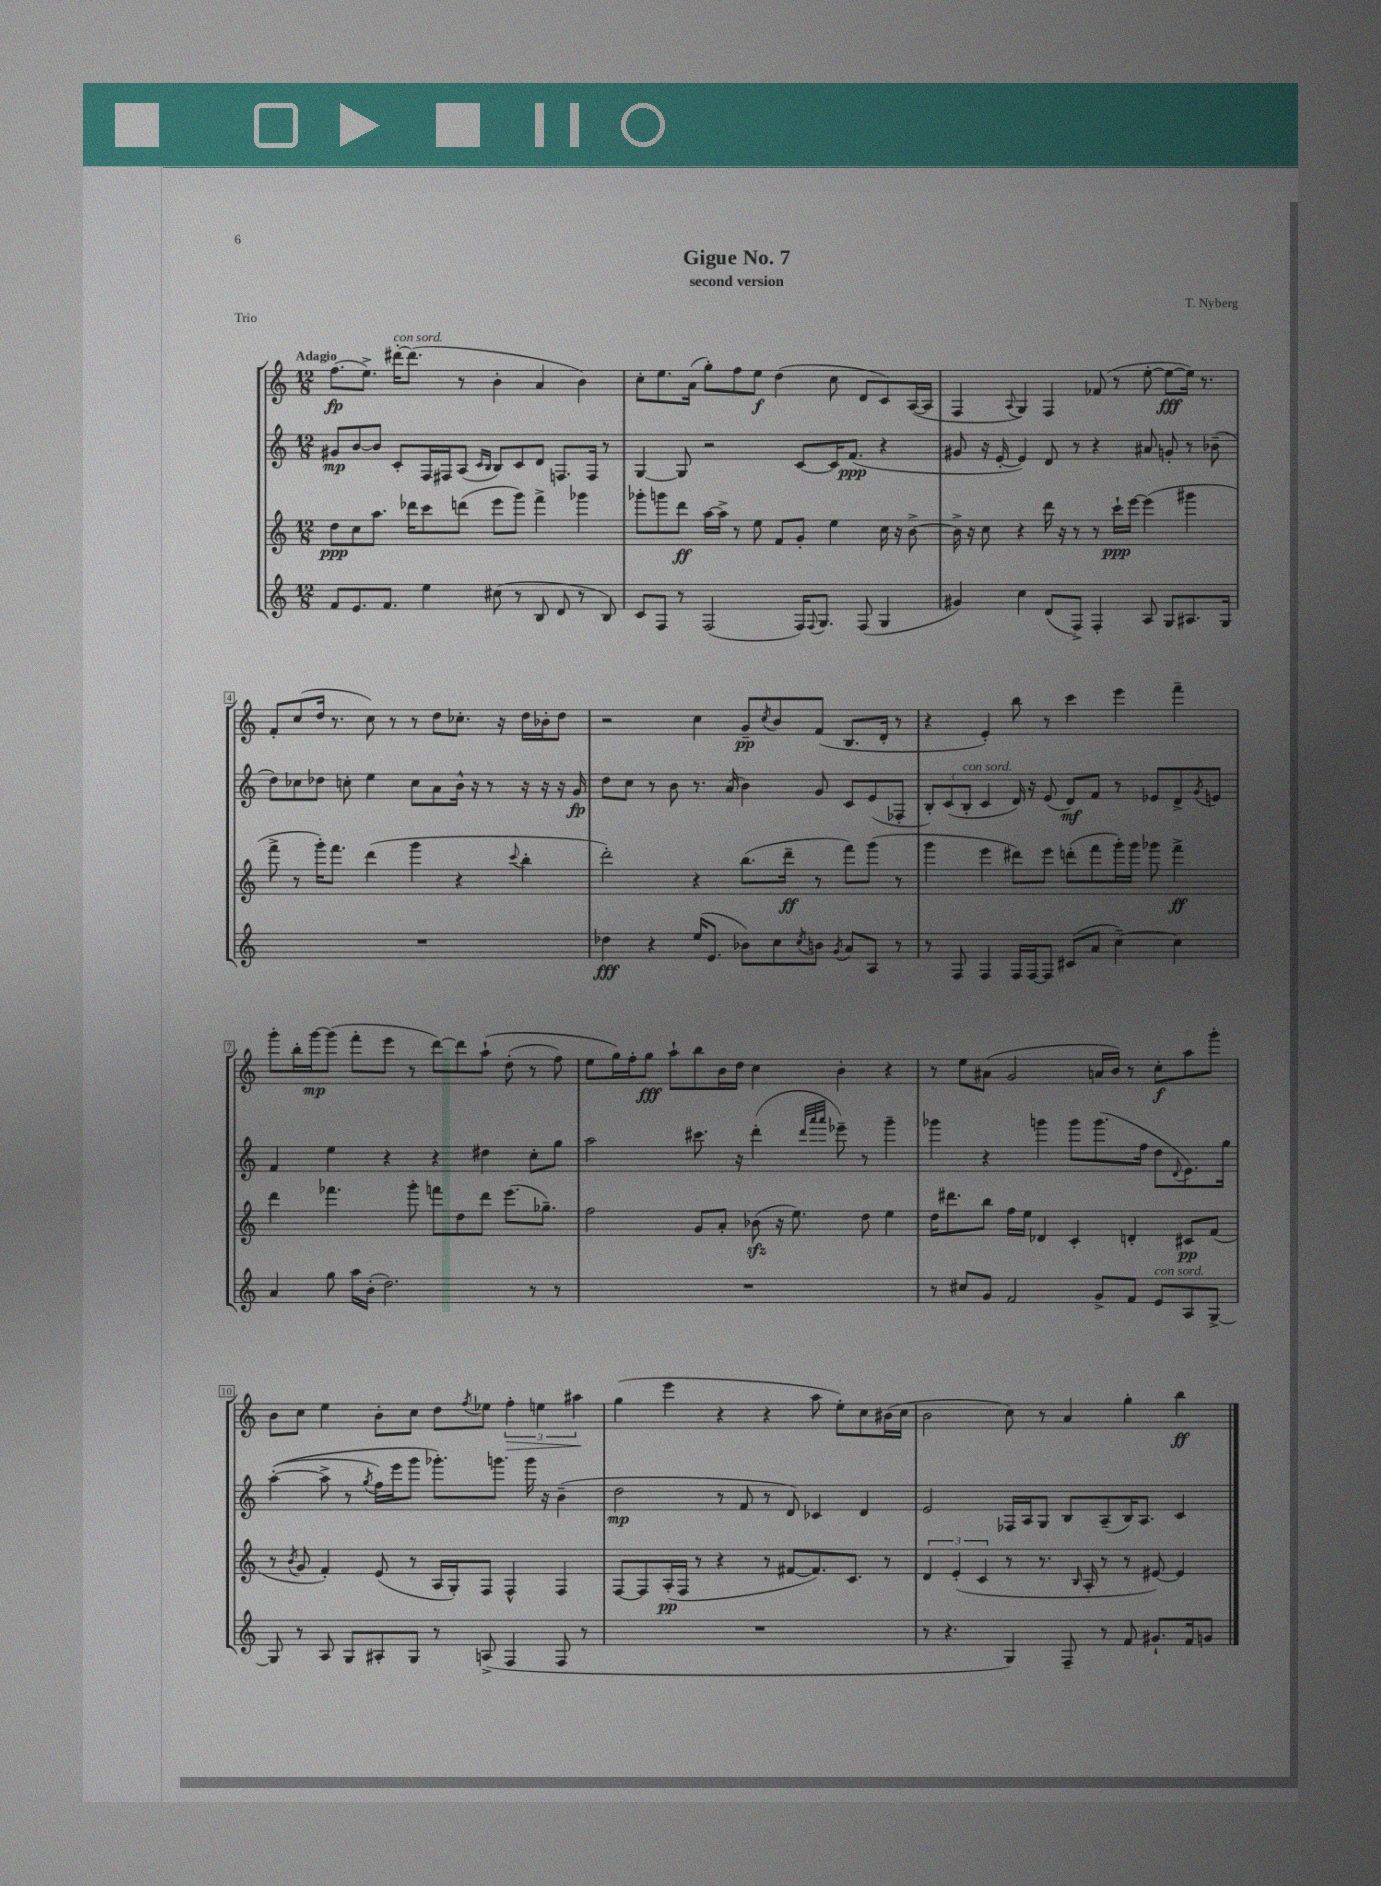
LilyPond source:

\header { title = "Gigue No. 7" composer = "T. Nyberg" subtitle = "second version" piece = "Trio" }
<<
\new StaffGroup <<
\new Staff = "s0" {
    \clef treble \key c \major \numericTimeSignature \time 12/8 \tempo "Adagio"
    f''8.\fp( e''8.->) dis'''16~-.^\markup { \italic "con sord." } dis'''8.( r8 b'4-. a'4 b'4) |
    c''8-. e''8. a'16( g''8-.) f''8 e''8\f d''4( c''8 d'8 c'8) a16~( a16 |
    f4 \appoggiatura { a8 } g4) f4 fes'8( r8 e''8~-. e''8~\fff e''16) r8. |
    f'8-. c''8( d''16 r8. c''8) r8 r8 d''8 ces''8.-. r16 d''16 bes'16-. d''8 |
    r2 c''4 g'8--\pp \acciaccatura { c''8 } b'8 f'8( b8. d'16-. r8 |
    r4 e'4-.) b''8 r8 c'''4 e'''4 f'''4-- |
    g'''8-. b''16-. g'''16~\mp g'''8( f'''8-. e'''8 r8 d'''8~) d'''8 a''8-!\( d''8-.( r8 f''8) |
    e''8 g''16\) f''16-. g''8\fff a''8-! b''8 b'16 d''16 c''4 b'4-. r4 |
    r8 e''8 ais'8( g'2 a'16 b'16) r8 c''8-.\f a''8 g'''8-. |
    b'8 c''8 e''4 b'8-. c''8 d''8 \acciaccatura { f''8 } ees''8 \tuplet 3/2 { f''4-.\> e''4 ais''4\! } |
    g''4( e'''4 r4 r4 a''8 e''8-.) c''8 bis'16( c''16 |
    b'2 c''8) r8 a'4 g''4-. b''4\ff \bar "|." |
}
\new Staff = "s1" {
    \clef treble \key c \major \numericTimeSignature \time 12/8
    gis'8\mp b'8~ b'8 c'8-. f16 fis16 a8( \grace { c'16 b16 } b8) c'8 d'8 f8. f16 r8 |
    g4~ g8 r2 c'8~ c'16 f'8.\ppp( r4 |
    gis'8 r16 e'16~-. e'4) d'8 r8 r4 ais'8 g'8-. r8 bes'8--( |
    d''8) ces''8 des''8 c''8-. e''4 c''8 a'8 b'16-^ r16 r8 r16 r16 r16 g'16\fp |
    d''8 c''8 r8 b'8 r8. a'16( b'4) g'8 c'8 e'8( fes8-. |
    \tuplet 3/2 { b8-.) c'8( b8-.^\markup { \italic "con sord." } } c'4 d'16) r16 e'8( d'8\mf) f'8 r8 ees'8 d'8-> \acciaccatura { g'8 } e'8 |
    f'4 e''4 r4 r4 dis''4 c''8-. g''8 |
    a''2 cis'''8. r16 d'''4-.( \grace { d'''32 a'''32 a'''32 } ees'''8--) r8 g'''4-- |
    ges'''4 r4 g'''4 g'''8 g'''8.( f''16 d''8 \appoggiatura { d'8 } e'8.) g''16 |
    a''4~-.(\( a''8-> r8 \acciaccatura { g''8 } f''16) e'''16 g'''8 ges'''8.-.\) g'''8. g'''16 r16 b'4--( |
    d''2\mp r8 f'8 r8 d'8) ces'4 d'4 |
    e'2 fes16 a16 g8 b8 a8--( b16) a8. c'4 \bar "|." |
}
\new Staff = "s2" {
    \clef treble \key c \major \numericTimeSignature \time 12/8
    d''8\ppp c''8 a''8. des'''16 c'''8 d'''8( e'''8 g'''8) f'''4-> ges'''4 |
    ges'''8-. g'''8 d'''8\ff a''16~ a''16-> r8 e''8 f'8 g'8-. e''4 c''16 r16 b'8~-> |
    b'16-> r16 c''8 r4 d'''16 r16 r8 r8 c'''16-!\ppp e'''16~ e'''4( gis'''4 |
    f'''8-> r8 g'''16-.) f'''8. d'''4( g'''4 r4 \appoggiatura { c'''8 } b''4-. |
    d'''2-.) r4 b''8.( d'''16--\ff r8 f'''8) g'''8( r8 |
    g'''4 e'''4 dis'''8) e'''8 d'''8-.( f'''8 g'''16-.) g'''16 ges'''8 f'''4->\ff |
    d'''4 fes'''4. g'''8-. f'''8 d''8 d'''8 e'''8.( ges''8.--) |
    f''2 g'8 a'8-. bes'8\sfz( r16 e''8.) d''8 e''4 |
    d''16 dis'''8. b''8 f''16 e''16 des'4 c'4-. d'4-. cis'8\pp f'8( |
    r8 \acciaccatura { b'8 } g'8 f'4-.) e'8( r8 a16 g16-.) f8 f4-^ f4 |
    f8~ f8 a16-.\pp( f16 r8 r4 r8 fis'8~ fis'8.) c'8. r8 |
    \tuplet 3/2 { d'4 e'4-.( c'4 } r8 r8. \grace { b16 } a16-. r8 r8 eis'8~) eis'4 \bar "|." |
}
\new Staff = "s3" {
    \clef treble \key c \major \numericTimeSignature \time 12/8
    f'8 e'8. f'8. e''4 cis''8( r8 b8 d'8 r8 b8) |
    c'8 f8 r8 f2( f16) \appoggiatura { f8 } g8. f8( g4 |
    gis'4) c''4 d'8( f8->) f4-. a8 g8 ais8. g16 |
    R1. |
    des''4\fff r4 e''16( e'8. bes'8) c''8 \acciaccatura { c''8 } b'8 \acciaccatura { g'8 } a'8 a8 r8 |
    r8 f8 f4 f16 f16~ f8 cis'8( a'8 c''4~--) c''4 |
    a'4 g''8 a''16 b'16-.( d''2.) r8 r8 |
    R1. |
    r8 cis''8 g'8 f'2 g'8-> f'8 e'8^\markup { \italic "con sord." } a8 g8~-> |
    g8 r8 a8 g8 ais8-. g8 r8 a8->( f4 f8 r8 |
    R1. |
    r8 r4. g4) f8-- r8 f'8 gis'8.-! f'16 g'8 \bar "|." |
}
>>
>>
\layout { \context { \Score \override BarNumber.stencil = #(make-stencil-boxer 0.1 0.3 ly:text-interface::print) } }
